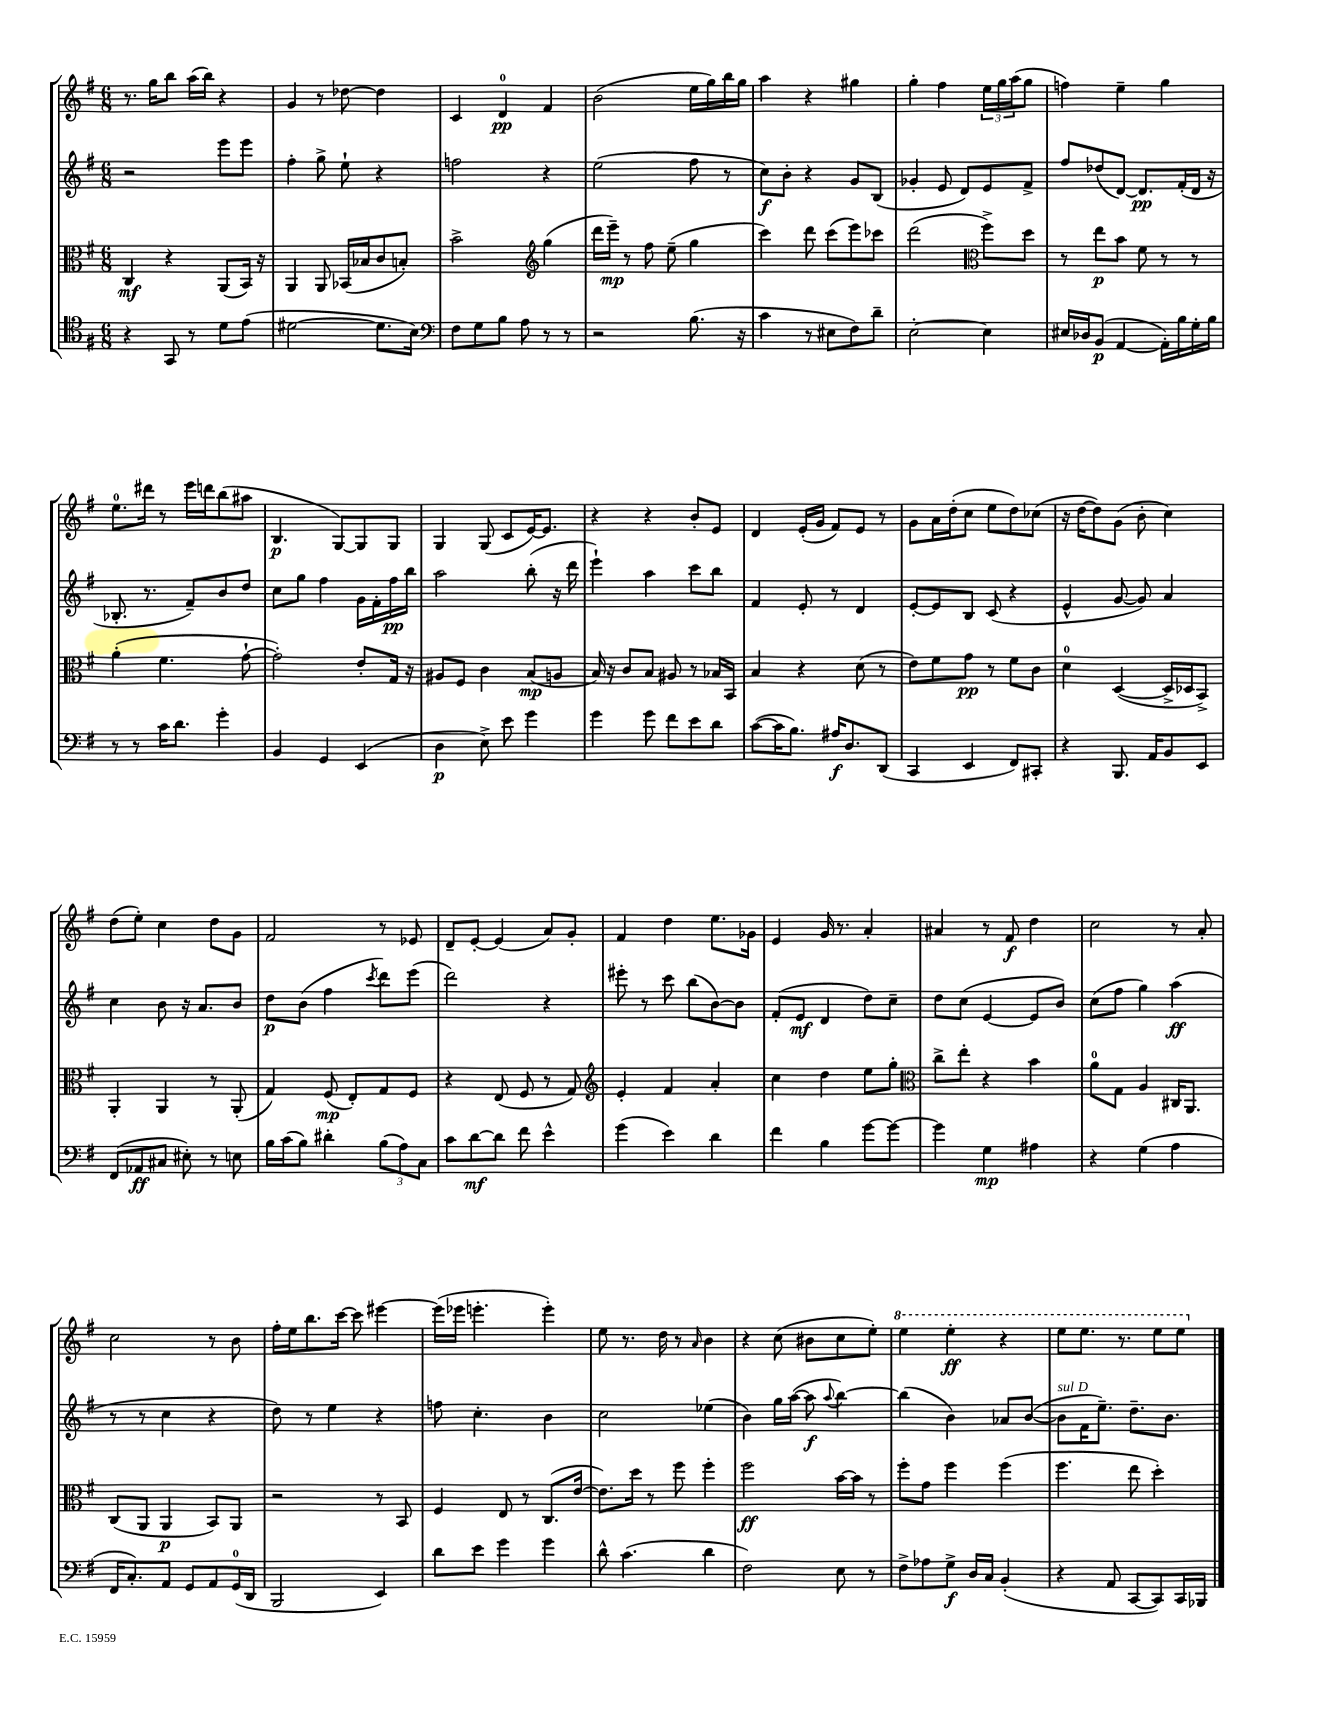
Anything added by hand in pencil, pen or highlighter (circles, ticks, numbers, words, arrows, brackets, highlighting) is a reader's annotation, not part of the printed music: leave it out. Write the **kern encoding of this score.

**kern	**kern	**kern	**kern
*staff4	*staff3	*staff2	*staff1
*clefC4	*clefC3	*clefG2	*clefG2
*k[f#]	*k[f#]	*k[f#]	*k[f#]
*M6/8	*M6/8	*M6/8	*M6/8
4r	4C	2r	8.r
.	.	.	16gg
8GG	4r	.	8bb
8r	.	.	(16aa
.	.	.	16bb)
8d	(8AA	8eee	4r
(8e	16BB)	8eee	.
.	16r	.	.
=	=	=	=
[2d#	4AA	4ff#'	4g
.	8AA	8gg^	8r
.	(16BB-	8ee`	[8dd-
.	16B-	.	.
8.d#]	8c	4r	4dd-]
.	8B')	.	.
16B)	.	.	.
=	=	=	=
*clefF4	*	*	*
8F#	2b^	2ff	4c
8G	.	.	.
8B	.	.	4d
8A	.	.	.
*	*clefG2	*	*
8r	(4gg	4r	4f#
8r	.	.	.
=	=	=	=
2r	16ddd	(2ee	(2b
.	16eee~)	.	.
.	8r	.	.
.	8ff#	.	.
.	(8ee~	.	.
(8.B	4gg	8ff#	16ee
.	.	.	16gg)
.	.	8r	16bb
16r	.	.	16gg
=	=	=	=
4c	4ccc)	8cc)	4aa
.	.	8b'	.
8r	8ddd	4r	4r
8E#	(8ccc	.	.
8F#)	8eee)	8g	4gg#
8d~	8ccc-	(8B	.
=	=	=	=
[2E'	(2ddd	4g-'	4gg'
.	.	8e	4ff#
.	.	8d)	.
*	*clefC3	*	*
4E]	8ff#^)	8e	24ee
.	.	.	24gg
.	.	.	(24aa
.	8dd	8f#^	8gg
=	=	=	=
16E#	8r	8ff#	4ff)
16D-	.	.	.
(8BB	8ee	(8dd-	.
[4AA	8b	[8d)	4ee~
.	8f#	8.d]	.
16AA'])	8r	.	4gg
16B	.	(16f#'	.
16G'	8r	16d	.
16B	.	16r	.
=	=	=	=
8r	(4a'	8.B-'	8.ee
8r	.	.	.
.	.	8.r	16ddd#
16c	4.f#	.	8r
8.d	.	.	.
.	.	8f#~)	16eee
.	.	.	16ddd
4g'	.	8b	(8bb
.	[8g`	8dd	8aa#
=	=	=	=
4BB	2g'])	8cc	4.B
.	.	8gg	.
4GG	.	4ff#	.
.	.	.	[8G)
(4EE	8e'	16g	8G]
.	.	16f#'	.
.	16G	16ff#	8G
.	16r	16bb	.
=	=	=	=
4D	8A#	2aa	4G
.	8F#	.	.
8E^)	4c	.	(8G
8e	.	.	8c
4g	(8B	(8bb'	[16e)
.	.	.	8.e]
.	8A	16r	.
.	.	16ddd	.
=	=	=	=
4g	16B)	4eee`)	4r
.	16r	.	.
.	8c	.	.
8g	8B	4aa	4r
8f#	8A#	.	.
8e	8r	8ccc	8b'
8d	16B-	8bb	8e
.	16BB	.	.
=	=	=	=
([8c	4B	4f#	4d
16c]	.	.	.
8.B)	.	.	.
.	4r	8e'	(16e'
.	.	.	16g
16A#	.	8r	8f#)
8.D	.	.	.
.	(8d	4d	8e
(8DD	8r	.	8r
=	=	=	=
4CC	8e)	[8e'	8g
.	8f#	8e]	16a
.	.	.	(16dd'
4EE	8g	8B	8cc
.	8r	(8c	8ee
8FF#)	8f#	4r	8dd)
8CC#'	8c	.	(8cc-
=	=	=	=
4r	4d	4e^^	16r
.	.	.	[16dd
.	.	.	8dd])
8.BBB	([4D	[8g	(8g
.	.	8g])	8b'
16AA	.	.	.
8BB	16D^]	4a	4cc)
.	16D-	.	.
8EE	8BB^)	.	.
=	=	=	=
(8FF#	4AA'	4cc	(8dd
8AA-	.	.	8ee')
8C#	4AA	8b	4cc
8E#')	.	16r	.
.	.	8.a	.
8r	8r	.	8dd
8E	(8AA'	8b	8g
=	=	=	=
16B	4G)	8dd	2f#
(16c	.	.	.
8B)	.	(8b	.
4d#'	(8F#	4ff#	.
.	8E')	.	.
.	.	8qccc	.
(12B	8G	8ddd)	8r
12A)	.	.	.
.	8F#	(8eee	8e-
12C	.	.	.
=	=	=	=
8c	4r	2ddd)	8d~
[8d	.	.	[8e'
8d]	(8E	.	(4e]
8f#	8F#	.	.
4e^^	8r	4r	8a)
.	8G)	.	8g'
=	=	=	=
*	*clefG2	*	*
(4g	4e'	8eee#'	4f#
.	.	8r	.
4e)	4f#	8ccc	4dd
.	.	(8bb	.
4d	4a'	[8b)	8.ee
.	.	8b]	.
.	.	.	16g-
=	=	=	=
4f#	4cc	(8f#'	4e
.	.	8e	.
4B	4dd	4d	16g
.	.	.	8.r
[8g	8ee	8dd)	4a'
8g_	8gg'	8cc~	.
=	=	=	=
*	*clefC3	*	*
4g]	8cc^	8dd	4a#
.	8ee'	(8cc	.
4G	4r	[4e	8r
.	.	.	8f#
4A#	4b	8e]	4dd
.	.	8b)	.
=	=	=	=
4r	8a	(8cc	2cc
.	8G	8ff#	.
(4G	4A	4gg)	.
4A	16C#	(4aa	8r
.	8.AA	.	.
.	.	.	8a'
=	=	=	=
16FF#	(8C	8r	2cc
8.C')	.	.	.
.	8AA	8r	.
8AA	4AA	4cc	.
8GG	.	.	.
8AA	8BB)	4r	8r
(16GG	8AA	.	8b
16DD	.	.	.
=	=	=	=
2BBB	2r	8dd)	16ff#'
.	.	.	16ee
.	.	8r	8.bb
.	.	4ee	.
.	.	.	[16ccc
.	.	.	8ccc]
4EE)	8r	4r	[4eee#
.	8BB	.	.
=	=	=	=
8d	4F#	8ff	(16eee#]
.	.	.	16eee-
8e	.	4.cc'	4.eee'
4g	8E	.	.
.	8r	.	.
4g	(8.C	4b	4eee')
.	[16e	.	.
=	=	=	=
8d^^	8.e])	2cc	8ee
(4.c	.	.	8.r
.	16dd	.	.
.	8r	.	.
.	.	.	16dd
.	8ff#	.	8r
.	.	.	16qqa
4d	4ff#'	(4ee-	4b
=	=	=	=
2F#)	2ff#	4b)	4r
.	.	16gg	(8cc
.	.	([16aa	.
.	.	8aa]	8b#
.	.	8qqaa	.
8E	[16b	[4bb)	8cc
.	16b]	.	.
8r	8r	.	8ee')
=	=	=	=
8F#^	8ff#'	(4bb]	4eee
8A-	8g	.	.
8G^	4ff#	4b)	4eee'
16D	.	.	.
16C	.	.	.
(4BB'	(4ff#	8a-	4r
.	.	([8b	.
=	=	=	=
4r	4.ff#	8b]	8eee
.	.	16f#	8.eee
.	.	8.ee~)	.
8AA	.	.	.
.	.	.	8.r
[8CC	8ee	8.dd~	.
8CC])	4dd')	.	8eee
.	.	8.b	.
16CC	.	.	8eee
16BBB-	.	.	.
==	==	==	==
*-	*-	*-	*-
